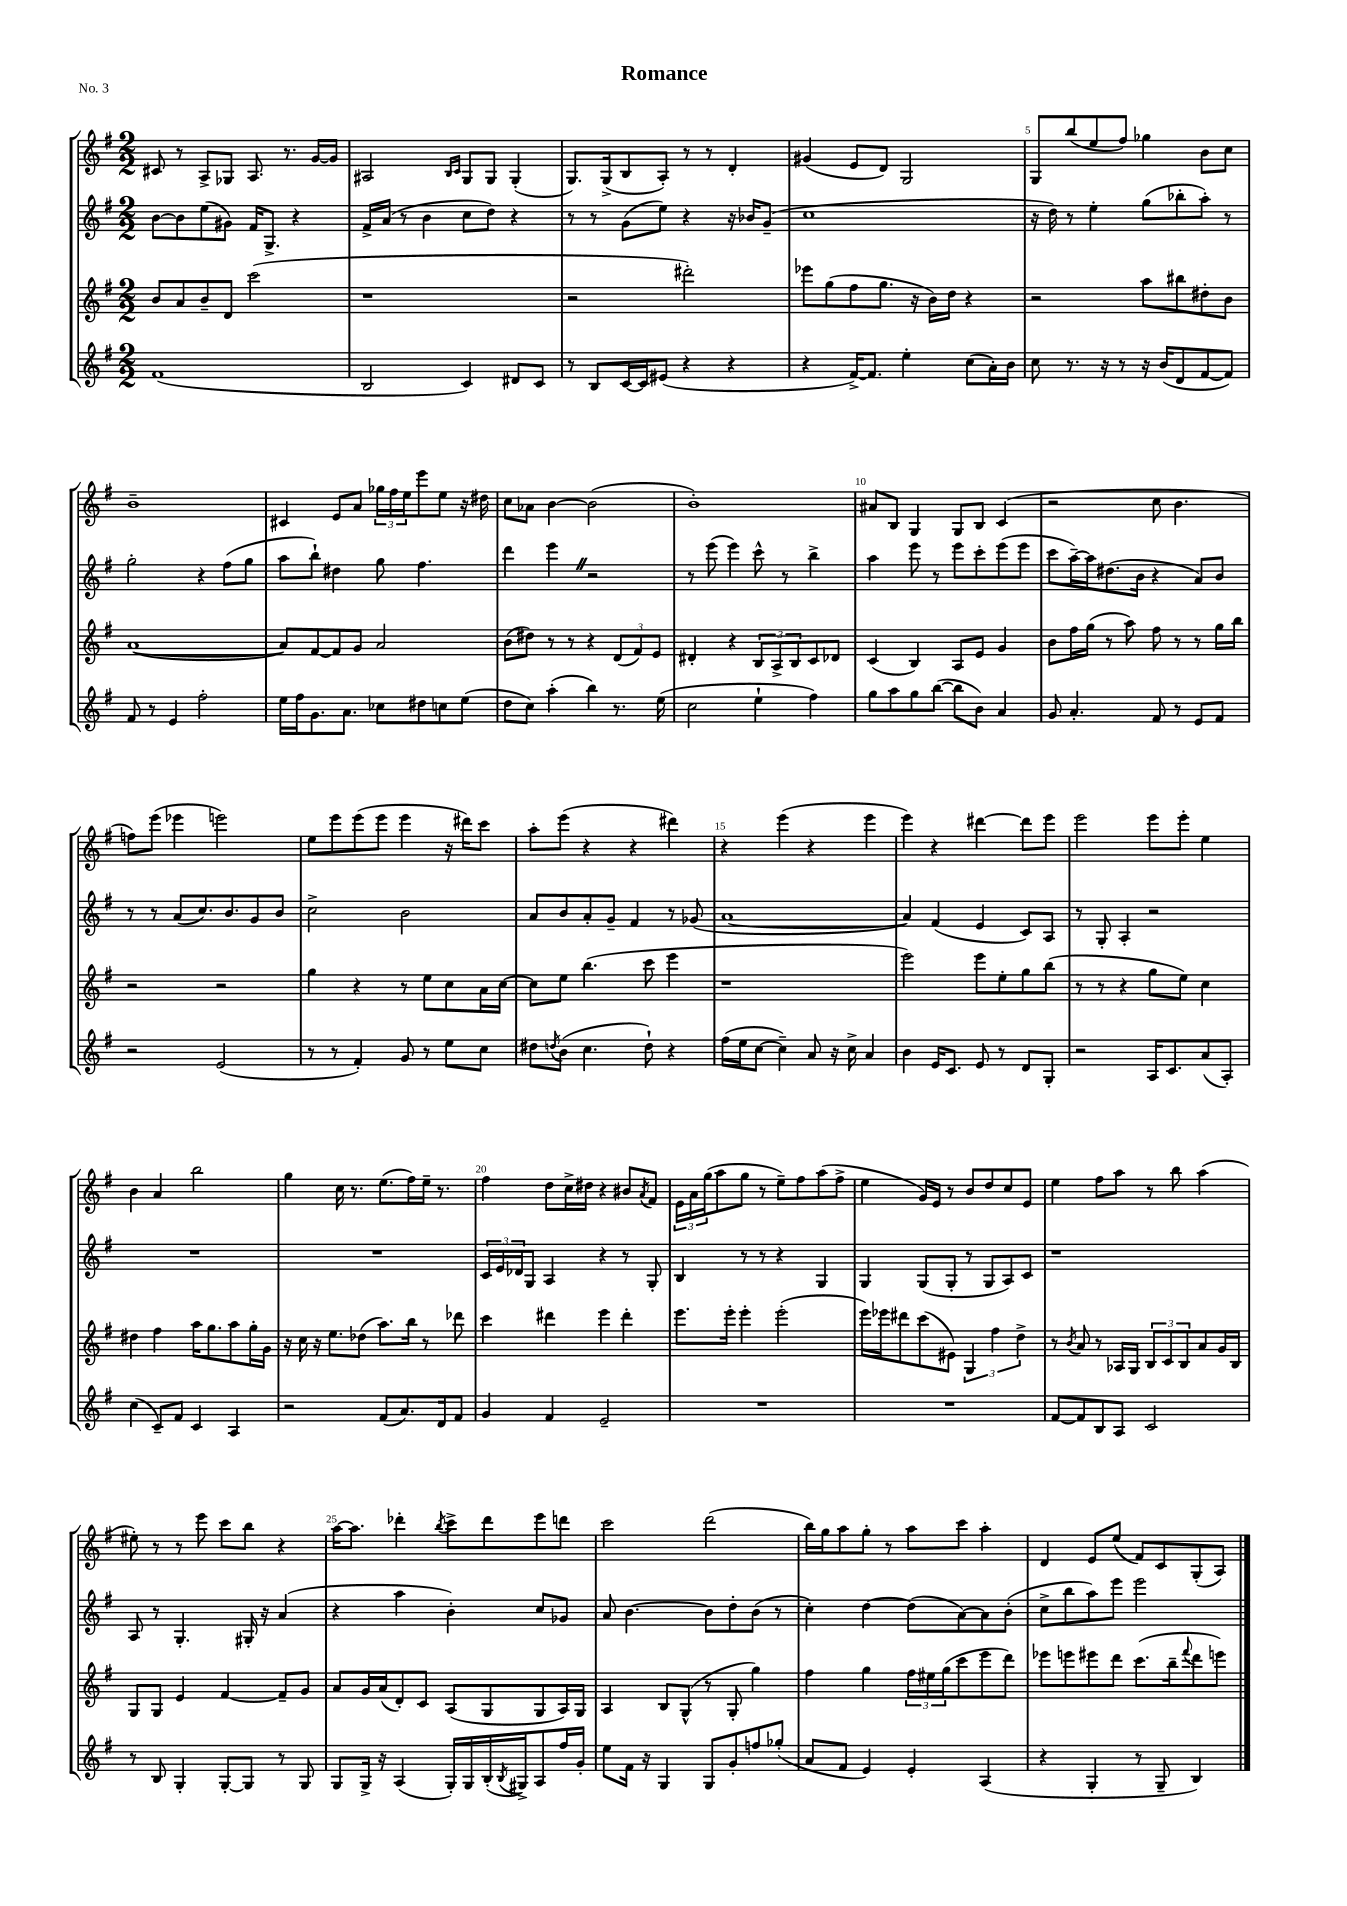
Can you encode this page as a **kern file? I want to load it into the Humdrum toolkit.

**kern	**kern	**kern	**kern
*part4	*part3	*part2	*part1
*staff4	*staff3	*staff2	*staff1
*clefG2	*clefG2	*clefG2	*clefG2
*k[f#]	*k[f#]	*k[f#]	*k[f#]
*M2/2	*M2/2	*M2/2	*M2/2
=1	=1	=1	=1
(1f#	8b/L	[8b\L	8c#X/
.	8a/	8b\]	8r
.	8b~/	(8ee\	8A^/L
.	8d/J	8g#X\J)	8G-X/J
.	(2ccc\	16f#/KL	8.A/
.	.	8.G^/J	.
.	.	.	8.r
.	.	4r	.
.	.	.	[16g/LL
.	.	.	16g/JJ]
=2	=2	=2	=2
2B/	1r	16f#^/LL	2A#X/
.	.	(16a/JJ	.
.	.	8r	.
.	.	4b\	.
.	.	.	16qqB/LL
.	.	.	16qqc/JJ
4c/)	.	8cc\L	8G/L
.	.	8dd\J)	8G/J
8d#X/L	.	4r	(4G'/
8c/J	.	.	.
=3	=3	=3	=3
8r	2r	8r	8.G/L)
8B/L	.	8r	.
.	.	.	(16G^/k
[16c/L	.	(8g\L	8B/
16c/J]	.	.	.
(8e#X/J	.	8ee\J)	8A'/J)
4r	2ddd#X'\)	4r	8r
.	.	.	8r
4r	.	16r	4d'/
.	.	16b-X/KL	.
.	.	(8g~/J	.
=4	=4	=4	=4
4r	8eee-X\L	1cc	(4g#X/
.	(8gg\	.	.
[16f#^/KL)	8ff#\	.	8e/L
8.f#/J]	.	.	.
.	8.gg\J	.	8d/J)
4ee'\	.	.	2G/
.	16r	.	.
.	16b\LL)	.	.
.	16dd\JJ	.	.
(8cc\L	4r	.	.
16a'\L)	.	.	.
16b\JJ	.	.	.
=5	=5	=5	=5
8cc\	2r	16r	8G/L
.	.	16dd\)	.
8.r	.	8r	(8bb/
.	.	4ee'\	8ee/
16r	.	.	.
8r	.	.	8ff#/J)
16r	8aa\L	(8gg\L	4gg-X\
(16b/KL	.	.	.
8d/	8bb#X\	8bb-X'\	.
[8f#/	8dd#X'\	8aa'\J)	8b\L
8f#/J])	8b\J	8r	8cc\J
!!LO:LB:g=z
=6	=6	=6	=6
8f#/	([1a	2gg'\	1b~
8r	.	.	.
4e/	.	.	.
2ff#'\	.	4r	.
.	.	(8ff#\L	.
.	.	8gg\J	.
=7	=7	=7	=7
16ee\LL	8a/L])	8aa\L	4c#X/
16ff#\J	.	.	.
8.g\	[8f#/	8bb`\J)	.
.	8f#/]	4dd#X\	8e/L
8.a\J	.	.	.
.	8g/J	.	8a/J
8cc-X\L	2a/	8gg\	24gg-X\LL
.	.	.	24ff#\
.	.	.	24ee\J
8dd#X\	.	4.ff#\	8eee\
8ccn\	.	.	8ee\J
(8ee\J	.	.	16r
.	.	.	16dd#X\
=8	=8	=8	=8
8dd\L	(8b\L	4ddd\	8cc\L
8cc\J)	8dd#X\J)	.	8a-X\J
(4aa'\	8r	4eeeZ\	[4b\
.	8r	.	.
4bb\)	4r	2r	(2b\]
8.r	(12d/L	.	.
.	12f#/)	.	.
.	12e/J	.	.
(16ee\	.	.	.
=9	=9	=9	=9
2cc\	4d#X'/	8r	1b')
.	.	(8eee\	.
.	4r	4eee\)	.
4ee`\	12B/L	8ccc^^\	.
.	12A^/	.	.
.	.	8r	.
.	12B/	.	.
4ff#\)	8c/	4bb^\	.
.	8d-X/J	.	.
=10	=10	=10	=10
8gg\L	(4c/	4aa\	8a#X/L
8aa\	.	.	8B/J
8gg\	4B/)	8eee\	4G/
([8bb\J	.	8r	.
8bb\L]	8A/L	8eee\L	8G/L
8b\J)	8e/J	8ccc'\	8B/J
4a/	4g/	(8eee\	(4c/
.	.	8eee\J	.
=11	=11	=11	=11
8g/	8b\L	8ccc\L	2r
4.a'/	16ff#\L	[16aa~\L)	.
.	(16gg\JJ	16aa\J]	.
.	8r	(8.dd#X\	.
.	8aa\)	.	.
.	.	16b\Jk	.
8f#/	8ff#\	4r	8cc\
8r	8r	.	4.b\
8e/L	8r	8a/L)	.
8f#/J	16gg\LL	8b/J	.
.	16bb\JJ	.	.
!!LO:LB:g=z
=12	=12	=12	=12
2r	2r	8r	8ffn\L)
.	.	8r	(8eee\J
.	.	(8a/L	4eee-X\
.	.	8.cc/)	.
(2e/	2r	.	2eeen\)
.	.	8.b/	.
.	.	8g/	.
.	.	8b/J	.
=13	=13	=13	=13
8r	4gg\	2cc^\	8ee\L
8r	.	.	8eee\
4f#'/)	4r	.	(8eee\
.	.	.	8eee\J
8g/	8r	2b\	4eee\
8r	8ee\L	.	.
8ee\L	8cc\	.	16r
.	.	.	16ddd#X\KL)
8cc\J	16a\L	.	8ccc\J
.	[16cc\JJ	.	.
=14	=14	=14	=14
8dd#X\L	8cc\L]	8a/L	8aa'\L
8qddn/	.	.	.
(8b\J	8ee\J	8b/	(8eee\J
4.cc\	(4.bb\	8a'/	4r
.	.	8g~/J	.
.	.	4f#/	4r
8dd`\)	8ccc\	.	.
4r	4eee\	8r	4ddd#X\)
.	.	(8g-X/	.
=15	=15	=15	=15
(16ff#\LL	1r	[1a	4r
16ee\J	.	.	.
[8cc\J	.	.	.
4cc~\])	.	.	(4eee\
8a/	.	.	4r
16r	.	.	.
16cc^\	.	.	.
4a/	.	.	4eee\
=16	=16	=16	=16
4b\	2eee\)	4a/])	4eee\)
16e/KL	.	(4f#/	4r
8.c/J	.	.	.
8e/	8eee\L	4e/	[4ddd#X\
8r	8ee'\	.	.
8d/L	8gg\	8c/L)	8ddd#\L]
8G'/J	(8bb\J	8A/J	8eee\J
=17	=17	=17	=17
2r	8r	8r	2eee\
.	8r	8G'/	.
.	4r	4A'/	.
16A/KL	8gg\L	2r	8eee\L
8.c/	.	.	.
.	8ee\J)	.	8eee'\J
(8a/	4cc\	.	4ee\
8A'/J)	.	.	.
!!LO:LB:g=z
=18	=18	=18	=18
(4cc\	4dd#X\	1r	4b\
8c~/L)	4ff#\	.	4a/
8f#/J	.	.	.
4c/	16aa\KL	.	2bb\
.	8.gg\	.	.
4A/	8aa\	.	.
.	16gg'\L	.	.
.	16g\JJ	.	.
=19	=19	=19	=19
2r	16r	1r	4gg\
.	16cc\	.	.
.	16r	.	.
.	8.ee\L	.	.
.	.	.	16cc\
.	.	.	8.r
.	(8dd-X\J	.	.
(8f#/L	8.aa\L)	.	(8.ee\L
8.a/)	.	.	.
.	16bb\Jk	.	16ff#\L)
.	8r	.	16ee~\JJ
16d/k	.	.	8.r
8f#/J	8ddd-X\	.	.
=20	=20	=20	=20
4g/	4ccc\	24c/LL	4ff#\
.	.	24e/	.
.	.	24d-X/J	.
.	.	8G/J	.
4f#/	4ddd#X\	4A/	8dd\L
.	.	.	16cc^\L
.	.	.	16dd#X\JJ
2e~/	4eee\	4r	4r
.	4ddd#'\	8r	8b#X/L
.	.	.	8qa/
.	.	8G'/	8f#/J
=21	=21	=21	=21
1r	8.eee\L	4B/	24e\LL
.	.	.	24a\
.	.	.	(24gg\J
.	.	.	8aa\
.	16eee'\Jk	.	.
.	4eee'\	8r	8gg\J
.	.	8r	8r
.	(2eee'\	4r	8ee~\L)
.	.	.	8ff#\
.	.	4G/	(8aa\
.	.	.	8ff#^\J
=22	=22	=22	=22
1r	16eee\LL)	4G/	4ee\
.	16eee-X\J	.	.
.	8ddd#X\	.	.
.	(8ccc\	(8G/L	16g/LL)
.	.	.	16e/JJ
.	8e#X\J)	8G'/J	8r
.	6G/	8r	8b/L
.	.	8G/L	8dd/
.	6ff#\	.	.
.	.	8A/)	8cc/
.	6dd^\	.	.
.	.	8c/J	8e/J
=23	=23	=23	=23
[8f#/L	8r	1r	4ee\
.	8qb/	.	.
8f#/]	8a/	.	.
8B/	8r	.	8ff#\L
8A/J	16A-X/LL	.	8aa\J
.	16G/JJ	.	.
2c/	12B/L	.	8r
.	12c/	.	.
.	.	.	8bb\
.	12B/	.	.
.	8a/	.	(4aa\
.	16g/L	.	.
.	16B/JJ	.	.
!!LO:LB:g=z
=24	=24	=24	=24
8r	8G/L	8A/	8ee#X'\)
8B/	8G/J	8r	8r
4G'/	4e/	4.G'/	8r
.	.	.	8eee\
[8G'/L	[4f#/	.	8ccc\L
8G/J]	.	16G#X'/	8bb\J
.	.	16r	.
8r	8f#~/L]	(4a/	4r
8G/	8g/J	.	.
=25	=25	=25	=25
8G/L	8a/L	4r	[16aa\KL
.	.	.	8.aa\J]
16G^/Jk	16g/L	.	.
16r	(16a/J	.	.
(4A/	8d'/)	4aa\	4ddd-X'\
.	8c/J	.	.
.	.	.	8qbb/
16G'/LL)	(8A/L	4b'\)	8ccc^\L
16G/	.	.	.
(16B'/	8G/	.	8ddd-\
8qB/	.	.	.
16G#X^/J)	.	.	.
8A/	8G/	8cc/L	8eee\
16ff#/L	16A/L)	8g-X/J	8dddn\J
16g'/JJ	16G/JJ	.	.
=26	=26	=26	=26
8ee\L	4A/	8a/	2ccc\
16f#\Jk	.	[4.b\	.
16r	.	.	.
4G/	8B/L	.	.
.	(8G^^/J	.	.
8G/L	8r	8b\L]	(2ddd\
8g'/	8G'/	8dd'\	.
8ffn/	4gg\)	(8b\J	.
(8gg-X'/J	.	8r	.
=27	=27	=27	=27
8a/L	4ff#\	4cc'\)	16bb\LL)
.	.	.	16gg\J
8f#/J	.	.	8aa\
4e/)	4gg\	[4dd\	8gg'\J
.	.	.	8r
4e'/	24ff#\LL	(8dd\L]	8aa\L
.	24ee#X\	.	.
.	(24gg\J	.	.
.	8ccc\	[8a\)	8ccc\J
(4A/	8eee\	8a\]	4aa'\
.	8ddd\J)	(8b'\J	.
=28	=28	=28	=28
4r	8eee-X\L	8cc^\L	4d/
.	8eeen\	8bb\	.
4G'/	8eee#X\	8aa\)	8e/L
.	8ddd\J	8eee\J	(8ee/J
8r	(8.ccc\L	2eee\	8f#/L)
8G~/	.	.	8c/
.	16bb~\k	.	.
.	8qqfff#/	.	.
4B/)	8ddd\	.	(8G'/
.	8eeen\J)	.	8A/J)
==	==	==	==
*-	*-	*-	*-
